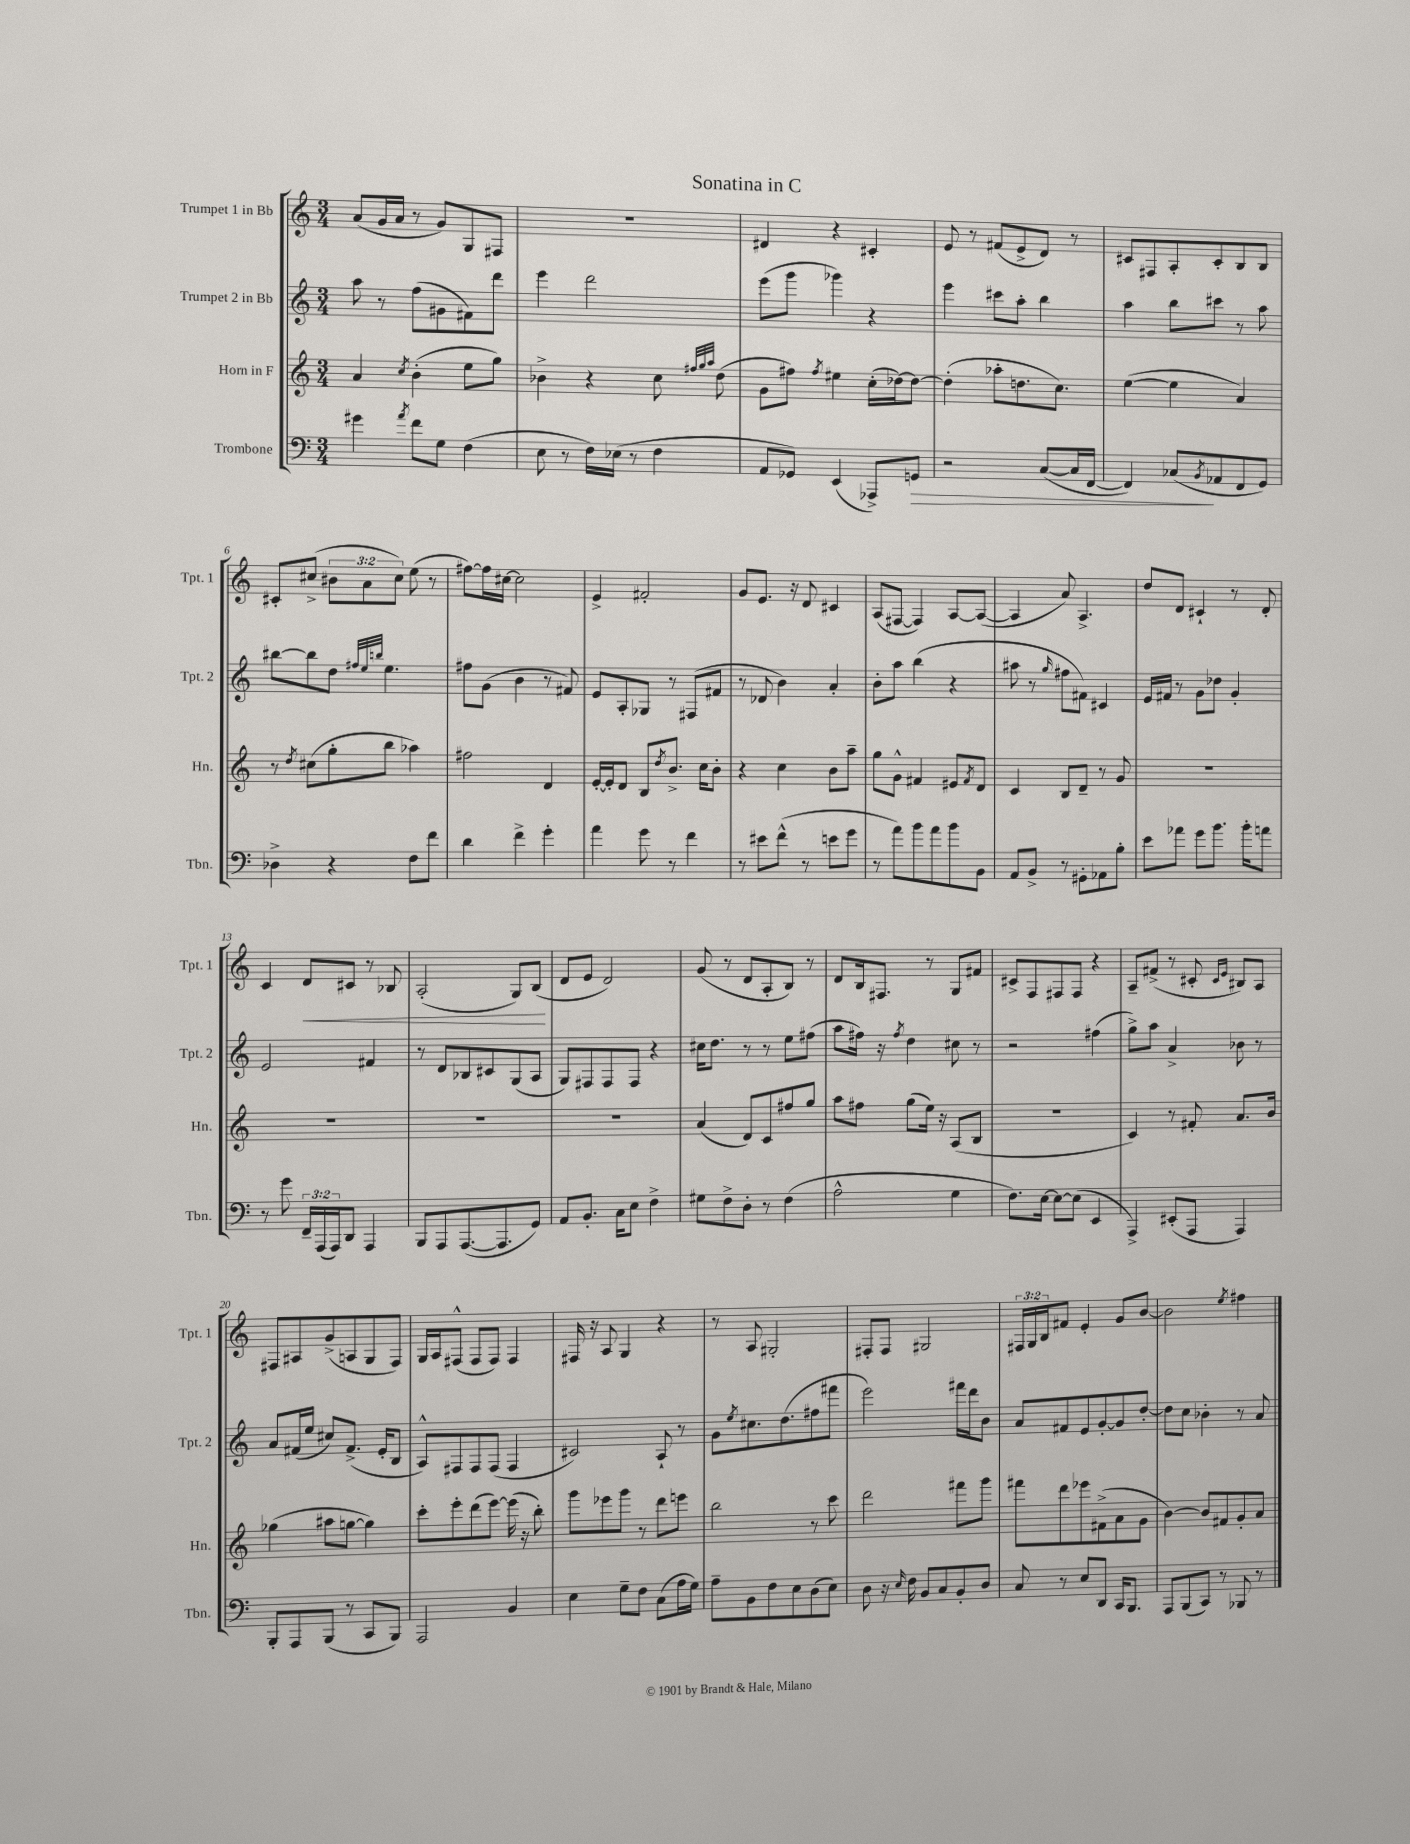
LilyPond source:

\header { title = "Sonatina in C" }
<<
\new StaffGroup <<
\new Staff = "s0" \with { instrumentName = "Trumpet 1 in Bb" shortInstrumentName = "Tpt. 1" } {
    \clef treble \key c \major \numericTimeSignature \time 3/4 \override Staff.TupletNumber.text = #tuplet-number::calc-fraction-text
    a'8( g'16 a'16 r8 g'8) g8 fis8 |
    R2. |
    dis'4 r4 cis'4-. |
    e'8 r8 fis'8( e'8-> d'8) r8 |
    cis'8 fis8 a8-. cis'8-. b8 b8 |
    cis'8-. cis''8->( \tuplet 3/2 { bis'8 a'8 cis''8) } e''8( r8 |
    fis''8~) fis''16 cis''16~ cis''2 |
    e'4-> fis'2-. |
    g'8 e'8. r16 d'8 cis'4 |
    a8( fis8~ fis4) a8~ a8~( |
    a4 a'8) a4.-> |
    d''8 d'8 cis'4-! r8 d'8-. |
    c'4 d'8\< cis'8 r8 bes8 |
    a2-.( g8) b8\!( |
    d'8 e'8 d'2) |
    g'8( r8 d'8 a8-. b8) r8 |
    d'8 b16 fis8. r8 g8 fis'8 |
    cis'8-> f8 fis8 fis8 r4 |
    a8-- fis'8->( r8 cis'8-. \grace { cis'16 e'16 } bis8) a8 |
    fis8 ais8 g'8->( a8 g8 fis8) |
    g16 a16 fis8-^( fis8 fis8) fis4 |
    fis16 r16 a8 g4 r4 |
    r8 a8 gis2-. |
    fis8-. fis8 gis2 |
    \tuplet 3/2 { fis16 g16 b16 } fis'8 e'4-. g'8 b'8~ |
    b'2 \acciaccatura { e''8 } fis''4 \bar "|." |
}
\new Staff = "s1" \with { instrumentName = "Trumpet 2 in Bb" shortInstrumentName = "Tpt. 2" } {
    \clef treble \key c \major \numericTimeSignature \time 3/4
    a''8 r8 f''8( gis'8 fis'8) d'''8 |
    e'''4 d'''2 |
    e'''8( g'''8 ges'''4) r4 |
    e'''4 cis'''8 a''8-. b''4 |
    a''4 b''8 cis'''8 r8 a''8 |
    bis''8~ bis''8 d''8 \grace { fis''32 e''32 b''32 } e''4. |
    fis''8 g'8( b'4 r8 fis'8) |
    e'8 a8-. ges8 r8 fis8( fis'8 |
    r8 des'8 b'4) a'4-. |
    b'8-. a''8 b''4( r4 |
    ais''8 r8 \grace { g''16 } fis''8 fis'8) cis'4 |
    e'16 fis'16 r8 g'8 des''8 g'4-. |
    e'2 fis'4 |
    r8 d'8 bes8 cis'8 g8( a8 |
    g8) fis8 fis8 fis8 r4 |
    cis''16 d''8. r8 r8 e''8 fis''8( |
    a''8 fis''16) r16 \acciaccatura { fis''8 } d''4 cis''8 r8 |
    r2 fis''4( |
    g''8->) a''8 a'4-> bes'8 r8 |
    a'8 fis'16( e''16 cis''8) fis'8.->( e'16-. b8 |
    a8-^) fis8 fis8 fis8( fis4 |
    cis'2) a8-! r8 |
    g'8 \acciaccatura { e''8 } cis''8. d''8.( fis''8 fis'''8 |
    e'''2) fis'''16 d'''16 b'8 |
    a'8 fis'8 e'8 g'8~-. g'8 d''8~-. |
    d''8 c''8 bes'4-. r8 a'8 \bar "|." |
}
\new Staff = "s2" \with { instrumentName = "Horn in F" shortInstrumentName = "Hn." } {
    \clef treble \key c \major \numericTimeSignature \time 3/4
    a'4 \acciaccatura { c''8 } b'4-.( e''8 g''8) |
    bes'4-> r4 c''8 \grace { fis''32 g''32 a''32 } d''8( |
    g'8 fis''8) \acciaccatura { fis''8 } eis''4 c''16-.( des''16~) des''8~ |
    des''4-.( aes''8-. d''8. c''8.) |
    e''4~( e''4 a'4) |
    r8 \acciaccatura { d''8 } cis''8( g''8-. b''8 aes''4) |
    fis''2 d'4 |
    e'16~-. e'16-. d'8 b8 \acciaccatura { d''8 } b'8.-> c''16 b'8-. |
    r4 c''4 b'8 a''8-- |
    g''8 g'8-^ fis'4 eis'8 \acciaccatura { fis'8 } d'8 |
    c'4 b8 d'8-- r8 g'8 |
    R2. |
    R2. |
    R2. |
    R2. |
    a'4( d'8) c'8 fis''8 g''8 |
    a''8 fis''8 g''8( e''16) r16 a8( b8 |
    R2. |
    c'4) r8 fis'8-. a'8. b'16 |
    ges''4( ais''8 g''8~ g''4) |
    c'''8-. e'''8-. d'''8( e'''8~) e'''16( r16 b''8-.) |
    g'''8 ees'''8 g'''8 r8 d'''8 e'''8 |
    b''2 r8 c'''8 |
    d'''2 fis'''8 g'''8 |
    fis'''8 d'''8 ees'''8 fis'8->( a'8 g'8 |
    b'4~) b'8 fis'8 g'8-. a'8 \bar "|." |
}
\new Staff = "s3" \with { instrumentName = "Trombone" shortInstrumentName = "Tbn." } {
    \clef bass \key c \major \numericTimeSignature \time 3/4 \override Staff.TupletNumber.text = #tuplet-number::calc-fraction-text
    gis'4 \acciaccatura { a'8 } f'8 g8 f4( |
    e8 r8 f16) ees16( r8 f4 |
    a,8 ges,8) e,4( aes,,8->) g,8\> |
    r2 c8~( c16 f,16~ |
    f,4) ces8\!( \acciaccatura { b,8 } aes,8 f,8 g,8) |
    des4-> r4 f8 f'8 |
    d'4 f'4-> g'4-. |
    a'4 g'8 r8 f'4 |
    r8 eis'8 f'8-^( r8 e'8 g'8 |
    r8 a'8) b'8 a'8 b'8 b,8 |
    a,8 b,8-> r8 gis,8-. aes,8 b8-. |
    e'8 aes'8 g'8 b'8. b'16-. a'8 |
    r8 g'8 \tuplet 3/2 { f,16-- a,,16( a,,16) } d,8 a,,4 |
    b,,8 a,,8 a,,8.~( a,,8. g,8) |
    a,8 b,8.-. c16 e8 f4-> |
    gis8 f8-> d8-. r8 f4( |
    a2-^ g4 |
    f8.) e16~ e8~ e8( e,4 |
    a,,4->) eis,8-.( a,,8 a,,4) |
    b,,8-. a,,8 b,,8( r8 c,8 b,,8) |
    a,,2 b,4 |
    e4 g8-- f8 c8( a16 g16) |
    a8-- b,8 f8 e8 d8( e8) |
    d8 r16 \grace { e16 } f16 b,8 c8 b,8-. d8 |
    c8 r8 e8 d,8 c,16 b,,8. |
    a,,8 b,,8( c,8) r8 bes,,8 r8 \bar "|." |
}
>>
>>
